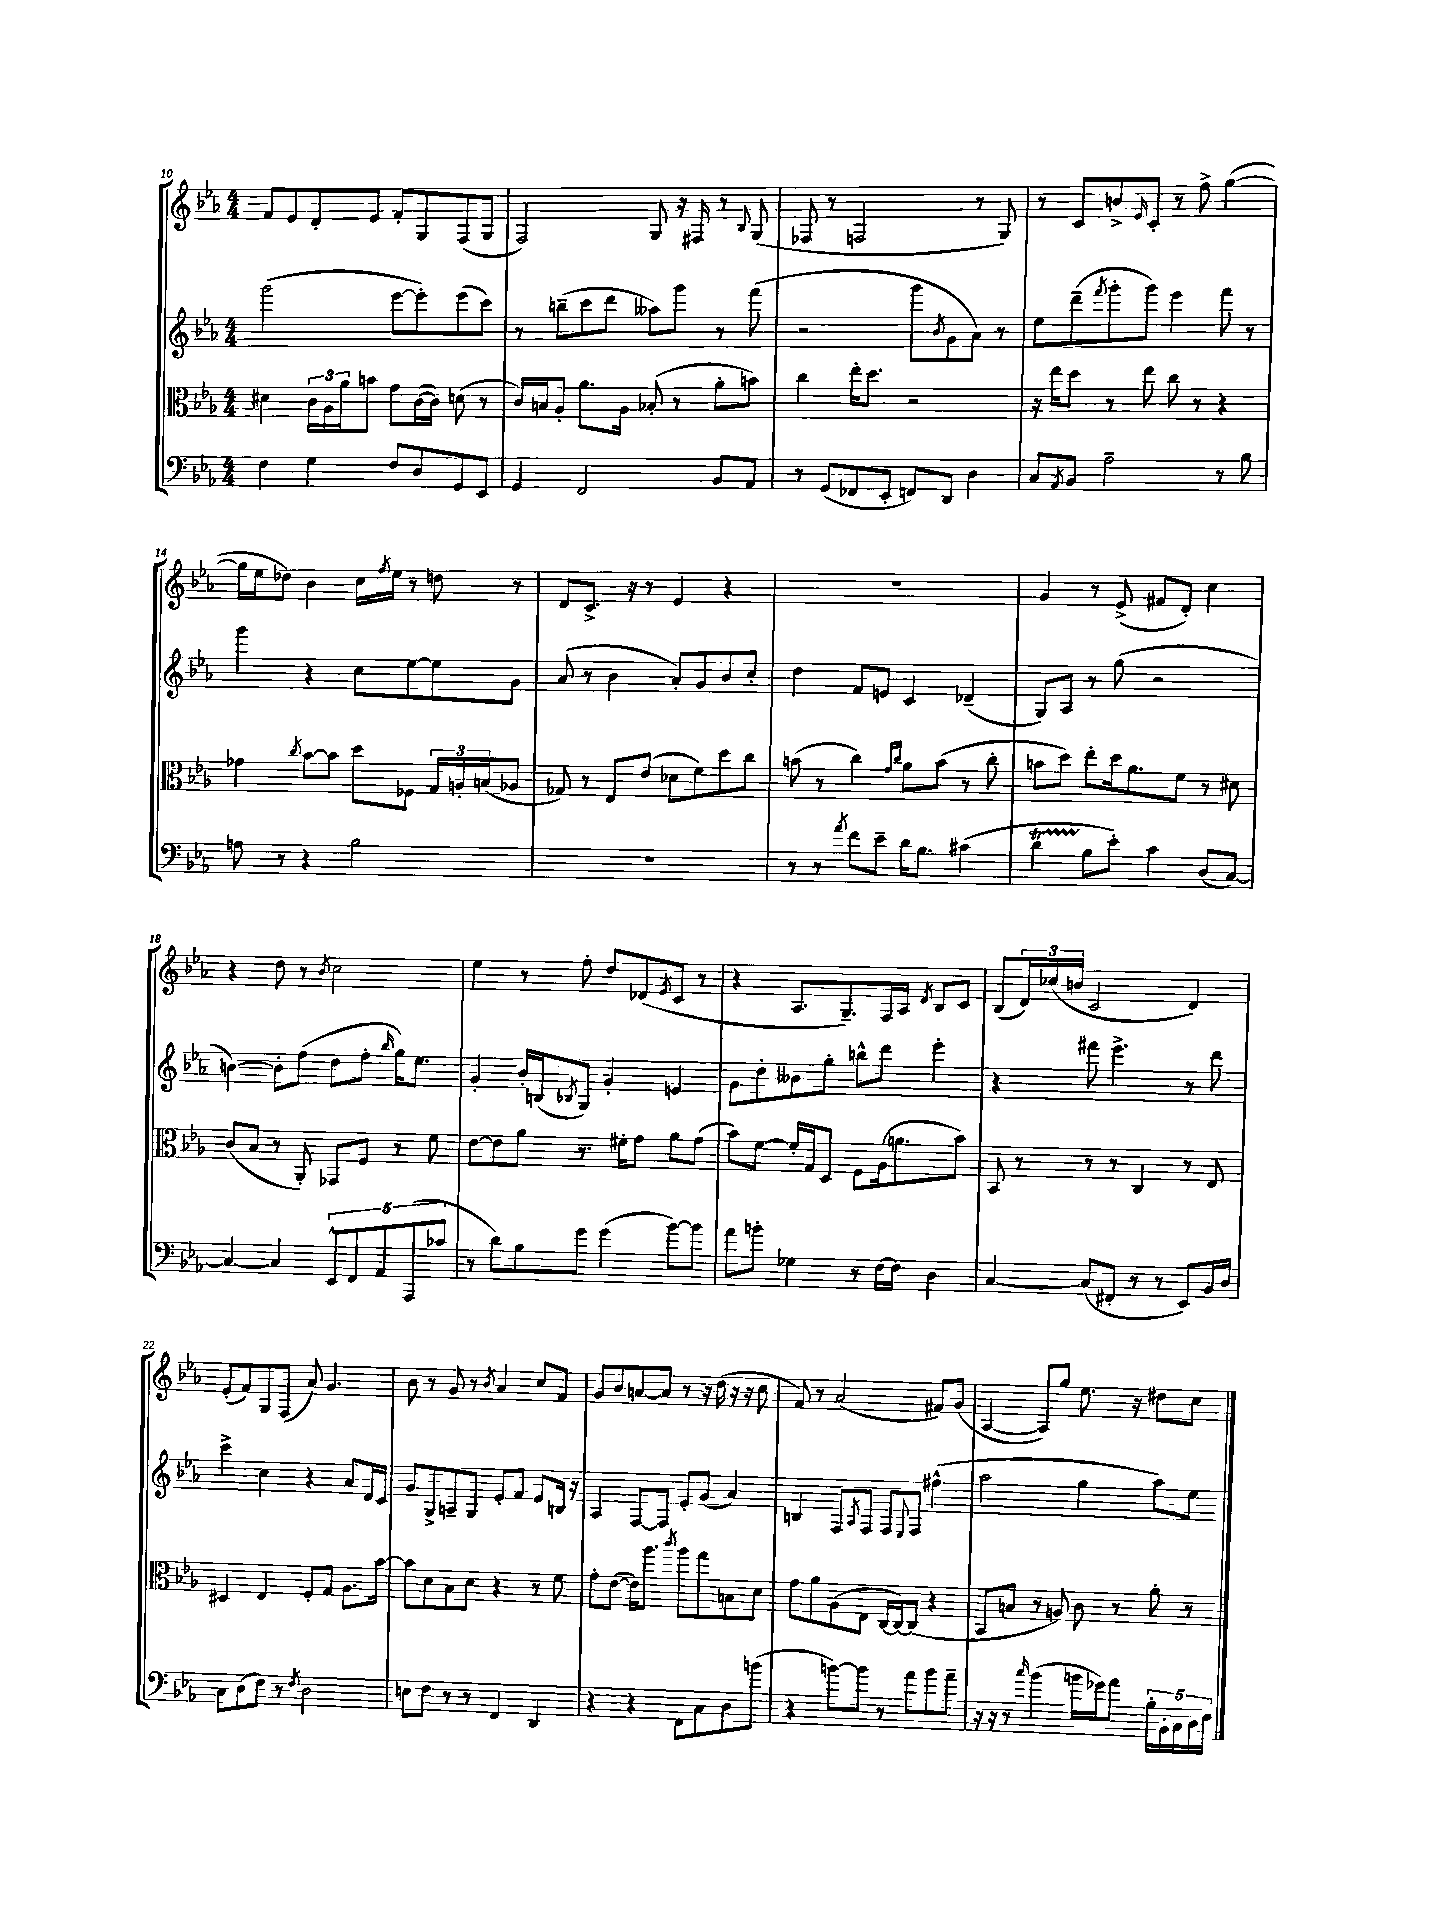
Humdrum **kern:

**kern	**kern	**kern	**kern
*part4	*part3	*part2	*part1
*staff4	*staff3	*staff2	*staff1
*clefF4	*clefC3	*clefG2	*clefG2
*k[b-e-a-]	*k[b-e-a-]	*k[b-e-a-]	*k[b-e-a-]
*M4/4	*M4/4	*M4/4	*M4/4
=10	=10	=10	=10
4F\	4d#X\	(2ggg\	8f/L
.	.	.	8e-/
4G\	24c\LL	.	8d'/
.	24A-\	.	.
.	24a-\J	.	.
.	8bn\J	.	8e-/J
8F/L	8g\L	[8eee-\L	8f'/L
8D/	([16c\L	8eee-'\])	8G/
.	16c\JJ])	.	.
8GG/	(8dn\	(8eee-\	(8F/
8EE-/J	8r	8ccc\J)	8G/J
=11	=11	=11	=11
4GG/	16c/LL)	8r	2F/)
.	16Bn/J	.	.
.	8A-'/J	(8bbn~\L	.
2FF/	8.a-\L	8ccc\	.
.	.	8ddd\J	.
.	16A-\Jk	.	.
.	(8B-X'/	8aa--X\L)	8G/
.	8r	8ggg\J	16r
.	.	.	16F#X/
8BB-/L	8a-'\L	8r	8r
.	.	.	8qqB-/
8AA-/J	8bn\J)	(8fff\	(8G/
=12	=12	=12	=12
8r	4cc\	2r	8F-X/
(8GG/L	.	.	8r
8FF-X/	16ee-'\KL	.	2Fn/
.	8.dd\J	.	.
8EE-'/J	.	.	.
8FFn/L)	2r	8ggg\L	.
.	.	8qb-/	.
8DD/J	.	8g\	.
4D\	.	8a-\J)	8r
.	.	8r	8G/)
=13	=13	=13	=13
8C/L	16r	8ee-\L	8r
.	16ee-\KL	.	.
8qAA-/	.	.	.
8BB-/J	8dd\J	(8ddd~\	8c/L
.	.	8qfff/	.
2A-~\	8r	8ggg'\	8bn^/
.	.	.	16qqe-/
.	8ee-\	8ggg\J)	8c'/J
.	8cc\	4eee-\	8r
.	8r	.	8ff^\
8r	4r	8fff\	([4gg\
8B-\	.	8r	.
!!LO:LB:g=z
=14	=14	=14	=14
8An\	4g-X\	4ggg\	16gg\LL]
.	.	.	16ee-\J
8r	.	.	8dd-X\J)
.	8qcc/	.	.
4r	[8b-\L	4r	4b-\
.	8b-\J]	.	.
2B-\	8dd\L	8cc\L	16cc\LL
.	.	.	8qff/
.	.	.	16ee-\JJ
.	8F-X\J	[8ee-\	8r
.	24G/LL	8ee-\]	8ddn\
.	24An'/	.	.
.	(24Bn/J	.	.
.	8A-X/J	8g\J	8r
=15	=15	=15	=15
1r	8G-X/)	(8a-/	8d/L
.	8r	8r	8.c^/J
.	8E-/L	4b-\	.
.	.	.	16r
.	(8e-/J	.	8r
.	8d-X\L	8a-'/L)	4e-/
.	8f\)	8g/	.
.	8dd\	8b-/	4r
.	8cc\J	8cc'/J	.
=16	=16	=16	=16
8r	(8bn\	4dd\	1r
8r	8r	.	.
8qa-/	.	.	.
8f\L	4cc\)	8f/L	.
8e-~\J	.	8en/J	.
.	16qqg/LL	.	.
.	16qqcc/JJ	.	.
16d\KL	8a-\L	4c/	.
8.B-\J	.	.	.
.	(8b\J	.	.
(4c#X\	8r	(4d-X~/	.
.	8cc'\	.	.
=17	=17	=17	=17
4dt\	8bn\L	8G/L)	4g/
.	8dd\J)	8A-/J	.
8B-\L	8ee-'\L	8r	8r
8e-'\J)	16dd\k	(8gg\	(8e-^/
.	8.a-\	.	.
4c\	.	2r	8f#X/L
.	8f\J	.	8d'/J)
(8D/L	8r	.	4cc\
[8C/J)	8d#X\	.	.
!!LO:LB:g=z
=18	=18	=18	=18
4C/_	(8c/L	[4bn\)	4r
.	8B-/J	.	.
4C/]	8r	8b'\L]	8dd\
.	8AA-'/)	(8ff\J	8r
.	.	.	8qb-/
10EE-^^/L	8GG-X/L	8dd\L	2cc\
10FF/	.	.	.
.	8F/J	8ff'\J	.
10AA-/	.	.	.
.	.	16qqbb-/	.
.	8r	16gg\KL)	.
(10AAA-/	.	.	.
.	.	8.ee-\J	.
.	8f\	.	.
10c-X/J	.	.	.
=19	=19	=19	=19
8r	[8e-\L	4g'/	4ee-\
8d\L)	8e-\]	.	.
8B-\	8a-\J	16b-'/LL	8r
.	.	(16Bn/J	.
.	.	8qB-X/	.
8g\J	8.r	8G/J)	8ff'\
(4g\	.	4g'/	8dd/L
.	16f#X'\KL	.	.
.	8g\J	.	(8d-X/
.	.	.	8qe-/
[8b-\L)	8a-\L	4en/	8c/J
8b-\J]	(8g\J	.	8r
=20	=20	=20	=20
8a-\L	8b-\L)	8g\L	4r
8bn'\J	[8f\J	8dd'\	.
4G-X\	16f'/LL]	8b--X\	8.A-/L
.	16G/J	.	.
.	8D/J	8gg'\J	.
.	.	.	8.G~/)
8r	8F\L	8bbn^^\L	.
[16F\LL	(16A-\k	8ddd\J	16F/L
16F\JJ]	8.an\	.	16A-/JJ
.	.	.	8qd/
4D\	.	4eee-'\	8B-/L
.	8b-\J)	.	8c/J
=21	=21	=21	=21
[4C/	8BB-/	4r	(8B-/L
.	8r	.	24d/L)
.	.	.	(24cc-X/
.	.	.	24bn/JJ
(8C/L]	8r	8fff#X\	2c/
8FF#X'/J	8r	4.eee-^\	.
8r	4C/	.	.
8r	.	.	.
8EE-/L)	8r	8r	4d/)
16BB-/L	8E-/	8ddd\	.
16D/JJ	.	.	.
!!LO:LB:g=z
=22	=22	=22	=22
8C\L	4D#X/	4ccc^\	(8e-'/L
(8D\	.	.	8f/)
8F\J)	4E-/	4cc\	8G/
8r	.	.	(8F/J
8qF/	.	.	.
2D\	8F'/L	4r	8a-/)
.	8G/J	.	4.g/
.	8.A-\L	8a-/L	.
.	.	16d/L	.
.	[16b-\Jk	16c/JJ	.
=23	=23	=23	=23
8En\L	8b-\L]	8g/L	8b-\
8F\J	8d\	8G^/	8r
8r	8B-\	8An~/	8g/
8r	8d\J	8G/J	8r
.	.	.	8qb-/
4FF/	4r	8e-'/L	4a-/
.	.	8f/J	.
4DD/	8r	8e-/L	8cc/L
.	8f\	16Bn/Jk	8f/J
.	.	16r	.
=24	=24	=24	=24
4r	8g'\L	4A-/	8g/L
.	([8e-\J	.	8b-/
4r	16e-\KL])	[8F/L	[8an/
.	8.aa-\J	.	.
.	.	8F/J]	8a/J]
.	8qccc/	.	.
8FF\L	8aa-\L	8e-'/L	8r
8C\	8gg\	(8g/J	16r
.	.	.	(16dd\
8D\	8Bn\	4a-/)	16r
.	.	.	16r
(8bn\J	8d\J	.	8cc\
=25	=25	=25	=25
4r	8g\L	4Bn/	8f/)
.	8a-\	.	8r
[8bn\L)	(8A-\	8F/L	(2a-/
.	.	8qA-/	.
8b\J]	8E-\J	8F/J	.
8r	[16C/LL	8F/L	.
.	16C/J_)	.	.
.	.	8qqE-/	.
8a-\L	(8C/J]	8F/J	.
8b\	4r	(4ff#X^^\	8f#X/L)
8a-~\J	.	.	(8g/J
=26	=26	=26	=26
16r	8BB-/L	2aa-\	[4A-/
16r	.	.	.
8r	8Bn/J	.	.
16qqcc/	.	.	.
(4b-\	8r	.	8A-/L])
.	8An/)	.	8gg/J
16bn\LL	8c\	4gg\	8.ee-\
16g-X\J)	.	.	.
8a-\J	8r	.	.
.	.	.	16r
20B-'\LL	8a-'\	8aa-\L)	8dd#X\L
20BB-'\	.	.	.
20C\	.	.	.
.	8r	8ee-\J	8cc\J
20D\	.	.	.
20F\JJ	.	.	.
==	==	==	==
*-	*-	*-	*-
